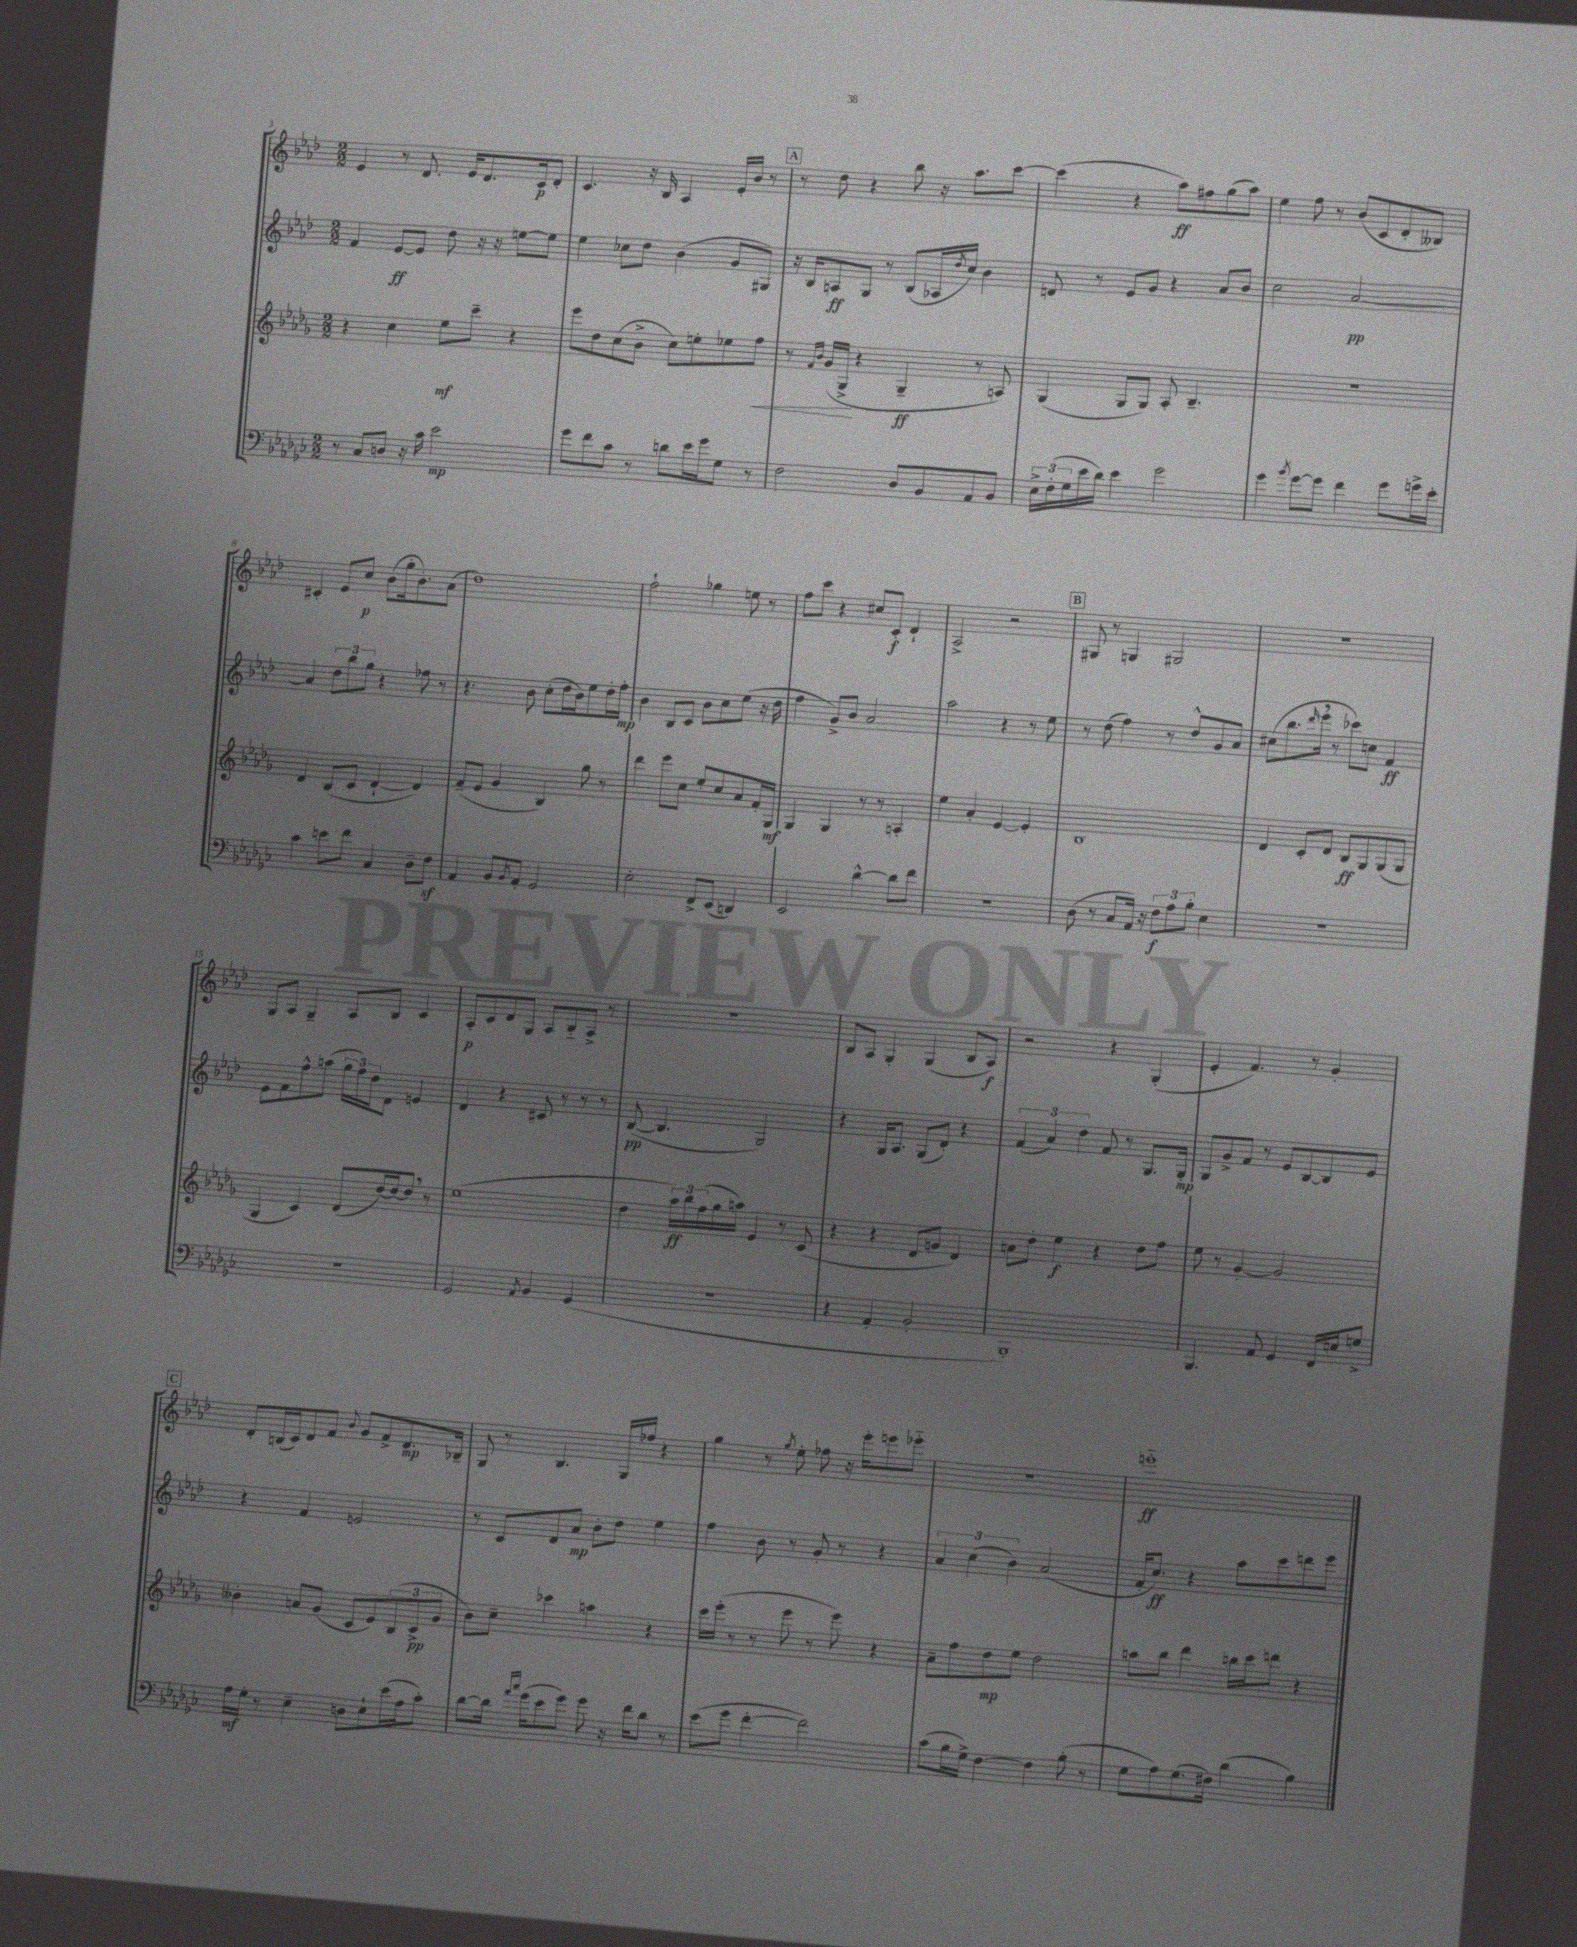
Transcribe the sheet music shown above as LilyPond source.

<<
\new StaffGroup <<
\new Staff = "s0" {
    \clef treble \key aes \major \numericTimeSignature \time 2/2
    ees'4 r8 des'8. ees'16 des'8. c'16\p des'8-. |
    c'4. r16 bes16 aes4 ees'16-. bes'16 r8 |
    \mark \markup { \box "A" } r8 des''8 r4 bes''8 r16 aes''8. c'''8~ |
    c'''4( r4 aes''8\ff) fis''8 g''8( aes''8) |
    ees''4 f''8 r8 bes'8( c'8 des'8-. beses8) |
    cis'4-. ees'8 c''8\p bes'8( g''16-. bes'8.-.) aes'8( |
    des''1) |
    f''2-! ges''4 e''8 r8 |
    f''8 c'''8 r4 cis''8 c'8-.\f des'4-! |
    aes2-> r2 |
    \mark \markup { \box "B" } gis8 r8 g4 gis2 |
    R1 |
    g8 aes8 g4-- aes8 bes8 c'4 |
    aes8-.\p c'8 des'8 g8 aes8 bes8-_ aes8-> r8 |
    R1 |
    bes8 aes8 g4-. g4( bes8 aes8\f) |
    r2 r4 g4-.( |
    ees'4-. f'4.) r8 g'4-. |
    \mark \markup { \box "C" } des'8-. b16( c'16) des'8 f'8 \appoggiatura { bes'8 } g'8 f'8-> des'8.\mp bes16-- |
    g8 r8 bes4. g16 fes''16 r4 |
    g''4 r8 \acciaccatura { g''8 } ees''8-. fes''8 r16 ees'''16-. e'''8 ees'''8-_ |
    r1 |
    e'''1-_\ff \bar "|." |
}
\new Staff = "s1" {
    \clef treble \key aes \major \numericTimeSignature \time 2/2
    f'4 ees'8~\ff ees'8 des''8 r16 r16 e''8~ e''8 |
    ees''4 ces''8 des''8 bes'4( g'8 gis8) |
    \mark \markup { \box "A" } r16 bes16 a8\ff g8 r8 bes8( aes16 \acciaccatura { des''8 } c''16) bes'4 |
    d'8 r8 ees'8 g'8 r4 aes'8 bes'8 |
    c''2 aes'2~\pp |
    aes'4 \tuplet 3/2 { des''8 bes''8 g''8 } r4 fes''8 r8 |
    r4. bes'8 c''8-.( des''16 bes'16) ees''8 des''16-. f''16-.\mp |
    bes'4 bes8 c'8 bes'8 c''8 ees''8( r16 des''16 |
    f''4 g'8->) bes'8 aes'2 |
    aes''2 r4 r8 ees''8 |
    \mark \markup { \box "B" } r8 des''8( f''4) r8 des''8-^ g'8 aes'8 |
    cis''8( bes''8. \grace { des'''16 } ees'''16 \breathe r8 ces'''8) c''8 f'4\ff |
    ees'8 f'8 f''8-^ a''8( \tuplet 3/2 { g''16 f''16) des''16 } des'8 e'4 |
    des'4 r4 cis'8 r8 r8 r8 |
    bes8~\pp( bes4. g2) |
    r4 g16 aes8. g8( des'8-.) r4 |
    \tuplet 3/2 { f'4( aes'4) des''4 } f'8 r8 g8. g16-.\mp |
    g8 g'8-> f'8 r8 ees'8 bes8~ bes8 ees'8 |
    \mark \markup { \box "C" } r4 f'4 e'2 |
    r8 c'8 des'8 aes'8\mp bes'8-. des''8 ees''4 |
    f''4 bes'8 r8 g'8-. r8 r4 |
    \tuplet 3/2 { aes'4 c''4( bes'4) } aes'2( |
    f'16-. c''8.\ff) r4 aes''8 c'''8 d'''8 ees'''8 \bar "|." |
}
\new Staff = "s2" {
    \clef treble \key des \major \numericTimeSignature \time 2/2
    r4 c''4 ees''8\mf c'''8-- r4 |
    ees'''8 des''8 c''8( bes'8-> c''8) e''8-. ees''8 f''8\< |
    \mark \markup { \box "A" } r8 \grace { f'16 bes'16 } ges'16( ges16->\! r4 ges4--\ff r8 a8) |
    ges4( ges8 ges8) aes8-. bes4.-- |
    r1 |
    des'4 bes8( c'8 des'4~-! des'4) |
    f'8--( ees'8 ges'4 bes4) ges''8 r8 |
    des'''4 ees'''8 c''8 ees''8-. c''8 aes'8 f'16-. ges16\mf |
    ges4 ges4 r8 r8 a4-. |
    ees''4 aes'4-. ees'4~ ees'4-. |
    \mark \markup { \box "B" } bes1 |
    des'4 c'8-. des'8 bes8\ff ges8 ges8( ges8 |
    ges4 c'4) des'8( des''16~) des''16~ des''8 \breathe r8 |
    ees''1( |
    des''4 \tuplet 3/2 { aes''16\ff) bes''16 f''16( } ges''16 a''16) ees'4 r8 c'8( |
    r4 r4 des'8 g'8 des'4) |
    a'8 des''8-. ees''4\f r4 des''8 f''8 |
    ees''8 r8 ges'4~-. ges'2 |
    \mark \markup { \box "C" } beses'4-. a'8 ges'8( c'8 ees'8) \tuplet 3/2 { bes8( c'8->\pp ges'8 } |
    bes'8) c''8-- ces'''4 a''4 r4 |
    c'''16 ees'''16-.( r8 r8 ees'''8 r8 ees'''8) r4 |
    aes'8-- f''8 des''8\mp ees''8 des''2 |
    a''8 bes''8 des'''4 b''16 c'''16 d'''8 r4 \bar "|." |
}
\new Staff = "s3" {
    \clef bass \key ges \major \numericTimeSignature \time 2/2
    r8 ces8 d8 r16 ces'16 ees'2\mp |
    ges'8 f'8 ces'8 r8 d'8 ees'16 ges'16 ges8 r8 |
    \mark \markup { \box "A" } f2 des8 bes,8 aes,8 bes,8 |
    \tuplet 3/2 { ees16-> f16-.( ges16 } ees'16 des'16) ees'4 ges'2 |
    ges'4 \acciaccatura { bes'8 } ges'8~ ges'8 f'4 ges'8 g'16-> ees'16-. |
    ces'4 e'8 f'8 ces4 des8-- f8\sf |
    aes,4 bes,8 \acciaccatura { bes,8 } aes,8-. ges,2 |
    ees2-. f,8-> ees,8( d,4) |
    ees,2 des'4~-^ des'8 f'8 |
    R1 |
    \mark \markup { \box "B" } des8( r8 ces8 aes,16) r16 \tuplet 3/2 { f8\f aes8 bes8-. } ees4 |
    R1 |
    R1 |
    ges,2 \acciaccatura { aes,8 } bes,4 ges,4( |
    r1 |
    r4 aes,4-. bes,2-. |
    bes,,1-.) |
    bes,,4. aes,8 ges,4 f,16 e16 g8-> |
    \mark \markup { \box "C" } aes16\mf ges16-. r8 ees4-- d8 ees8-! ees'16( aes16 ces'8-.) |
    des'8~ des'16 \grace { aes'16 ces''16 } ges'16( ees'8 ges'8) ges'8 r16 f'16 des'8 r8 |
    ees'8( ges'8 f'4~-. f'2) |
    ces'8( bes16 ges16->) f4~ f4 bes8-.( r8 |
    ges8 aes8) ges8.( fis16) des'4( bes4) \bar "|." |
}
>>
>>
\layout { \context { \Score currentBarNumber = #3 } }
